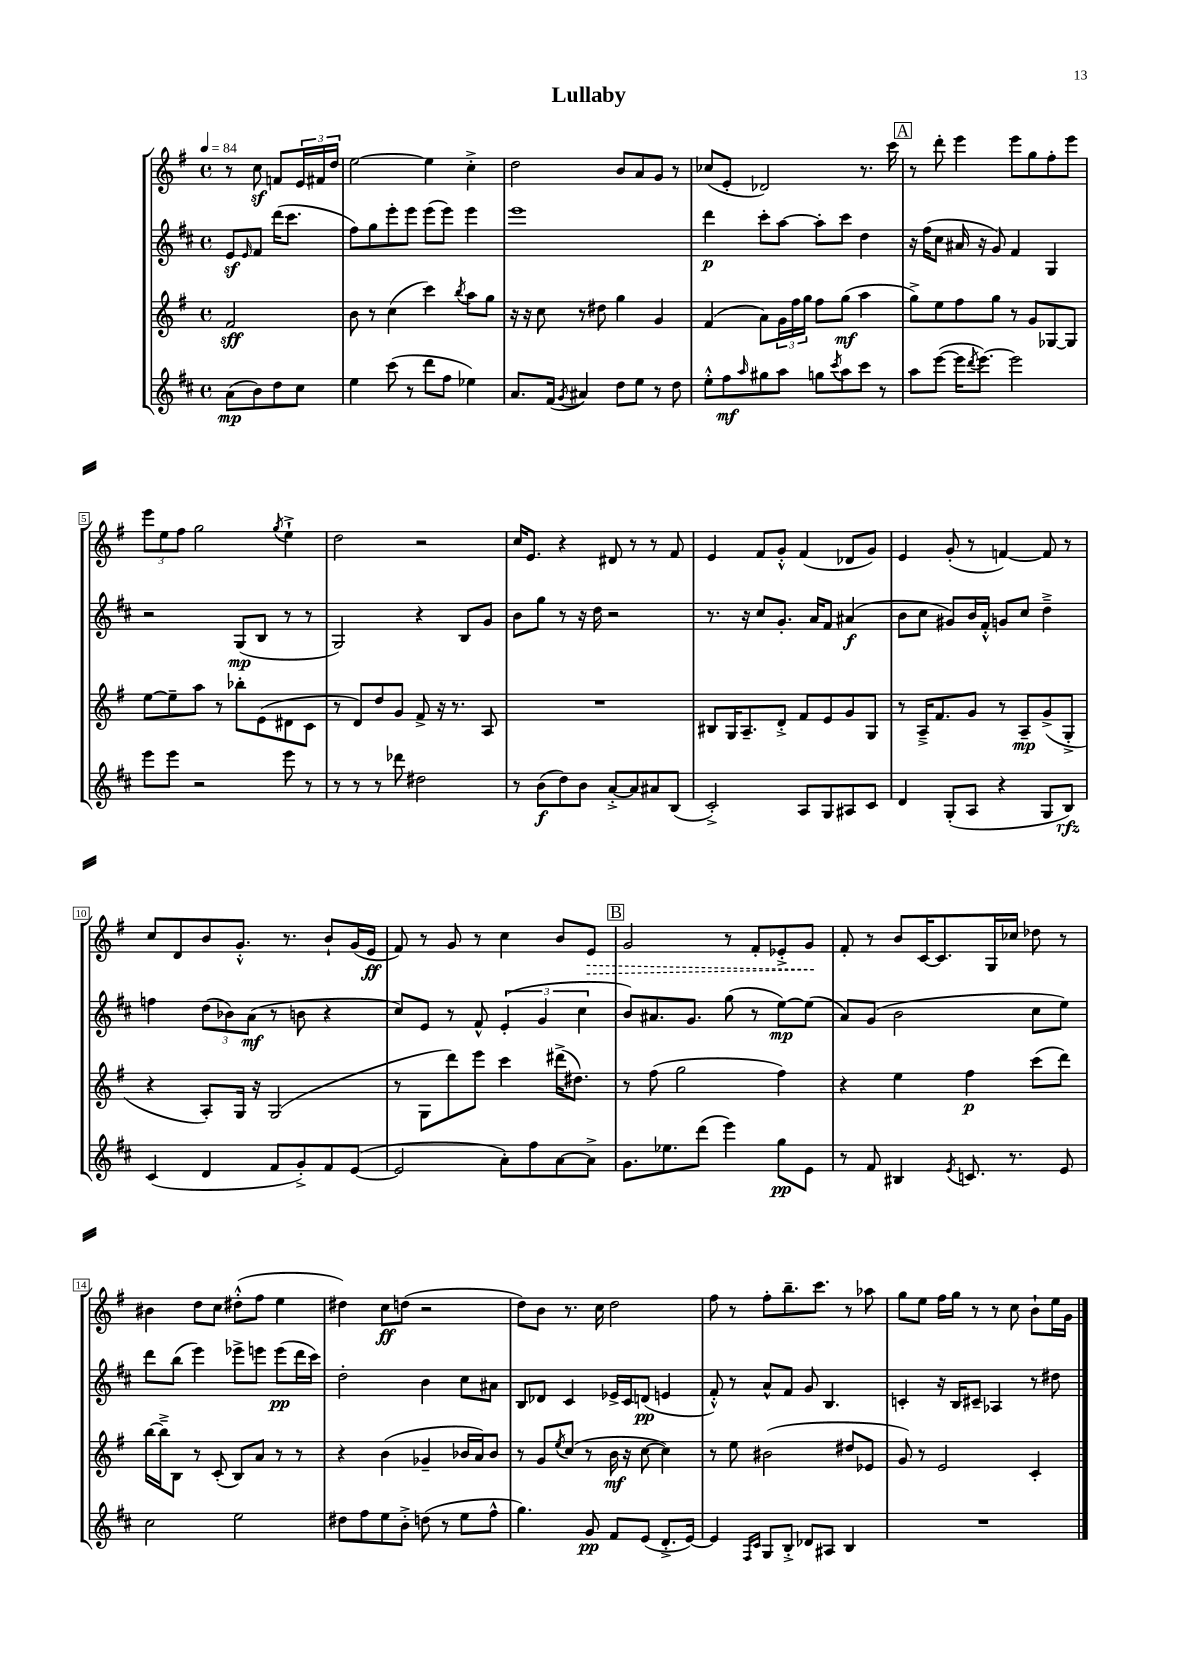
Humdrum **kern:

**kern	**dynam	**kern	**dynam	**kern	**dynam	**kern	**dynam
*part4	*part4	*part3	*part3	*part2	*part2	*part1	*part1
*staff4	*staff4	*staff3	*staff3	*staff2	*staff2	*staff1	*staff1
*clefG2	*	*clefG2	*	*clefG2	*	*clefG2	*
*k[f#c#]	*	*k[f#]	*	*k[f#c#]	*	*k[f#]	*
*M4/4	*	*M4/4	*	*M4/4	*	*M4/4	*
*met(c)	*	*met(c)	*	*met(c)	*	*met(c)	*
*MM84	*	*MM84	*	*MM84	*	*MM84	*
=	=	=	=	=	=	=	=
(8a\L	mp	2f#/	sff	8ez/L	.	8r	.
.	.	.	.	16qqe/	.	.	.
8b\)	.	.	.	8f#/J	.	8ccz\	.
8dd\	.	.	.	(16ddd\KL	.	8fn/L	.
.	.	.	.	8.ccc#\J	.	.	.
8cc#\J	.	.	.	.	.	24e/L	.
.	.	.	.	.	.	24f#X/	.
.	.	.	.	.	.	24dd/JJ	.
=1	=1	=1	=1	=1	=1	=1	=1
4ee\	.	8b\	.	8ff#\L)	.	[2ee\	.
.	.	8r	.	8gg\	.	.	.
(8ccc#\	.	(4cc\	.	8eee'\	.	.	.
8r	.	.	.	8eee\J	.	.	.
8ddd\L	.	4ccc\)	.	(8eee\L	.	4ee\]	.
8ff#\J	.	.	.	8eee\J)	.	.	.
.	.	8qbb/	.	.	.	.	.
4ee-X\)	.	8aa\L	.	4eee\	.	4cc'^\	.
.	.	8gg\J	.	.	.	.	.
=2	=2	=2	=2	=2	=2	=2	=2
8.a/L	.	16r	.	1eee	.	2dd\	.
.	.	16r	.	.	.	.	.
.	.	8cc\	.	.	.	.	.
(16f#/Jk	.	.	.	.	.	.	.
8qg/	.	.	.	.	.	.	.
4a#X/)	.	8r	.	.	.	.	.
.	.	8dd#X\	.	.	.	.	.
8dd\L	.	4gg\	.	.	.	8b/L	.
8ee\J	.	.	.	.	.	8a/	.
8r	.	4g/	.	.	.	8g/J	.
8dd\	.	.	.	.	.	8r	.
=3	=3	=3	=3	=3	=3	=3	=3
8ee'^^\L	.	(4f#/	.	4ddd\	p	(8cc-X/L	.
8ff#\	mf	.	.	.	.	8e'/J	.
16qqaa/	.	.	.	.	.	.	.
8gg#X\	.	8a\L)	.	8ccc#'\L	.	2d-X/)	.
8aa\J	.	24g\L	.	[8aa\J	.	.	.
.	.	24ff#\	.	.	.	.	.
.	.	24gg\JJ	.	.	.	.	.
8ggn\L	.	8ff#\L	.	8aa'\L]	.	.	.
8qccc#/	.	.	.	.	.	.	.
8aa\	.	(8gg\J	mf	8ccc#\J	.	.	.
8ccc#\J	.	4aa\	.	4dd\	.	8.r	.
8r	.	.	.	.	.	.	.
.	.	.	.	.	.	16ccc\	.
!!LO:REH:place=s1:t=A
=4	=4	=4	=4	=4	=4	=4	=4
8aa\L	.	8gg^\L)	.	16r	.	8r	.
.	.	.	.	(16ff#\KL	.	.	.
([8eee\J	.	8ee\	.	8cc#\J	.	8ddd'\	.
16eee\KL]	.	8ff#\	.	16a#X/	.	4eee\	.
8qddd/	.	.	.	.	.	.	.
[8.eee\J)	.	.	.	16r	.	.	.
.	.	8gg\J	.	8g/)	.	.	.
2eee\]	.	8r	.	4f#/	.	8eee\L	.
.	.	8g/L	.	.	.	8gg\	.
.	.	[8G-X/	.	4G/	.	8ff#'\	.
.	.	8G-/J]	.	.	.	8eee\J	.
!!LO:LB:g=z
=5	=5	=5	=5	=5	=5	=5	=5
8eee\L	.	[8ee\L	.	2r	.	12eee\L	.
.	.	.	.	.	.	12ee\	.
8eee\J	.	8ee~\]	.	.	.	.	.
.	.	.	.	.	.	12ff#\J	.
2r	.	8aa\J	.	.	.	2gg\	.
.	.	8r	.	.	.	.	.
.	.	8bb-X'\L	.	(8G/L	mp	.	.
.	.	(8e\	.	8B/J	.	.	.
.	.	.	.	.	.	8qgg/	.
8eee\	.	8d#X\	.	8r	.	4ee`^\	.
8r	.	8c\J	.	8r	.	.	.
=6	=6	=6	=6	=6	=6	=6	=6
8r	.	8r	.	2G/)	.	2dd\	.
8r	.	8d/L)	.	.	.	.	.
8r	.	8dd/	.	.	.	.	.
8ddd-X\	.	8g/J	.	.	.	.	.
2dd#X\	.	8f#^/	.	4r	.	2r	.
.	.	16r	.	.	.	.	.
.	.	8.r	.	.	.	.	.
.	.	.	.	8B/L	.	.	.
.	.	8A/	.	8g/J	.	.	.
=7	=7	=7	=7	=7	=7	=7	=7
8r	.	1r	.	8b\L	.	16cc/KL	.
.	.	.	.	.	.	8.e/J	.
(8b\L	f	.	.	8gg\J	.	.	.
8dd\)	.	.	.	8r	.	4r	.
8b\J	.	.	.	16r	.	.	.
.	.	.	.	16dd\	.	.	.
[8a'^/L	.	.	.	2r	.	8d#X/	.
8a/]	.	.	.	.	.	8r	.
8a#X/	.	.	.	.	.	8r	.
(8B/J	.	.	.	.	.	8f#/	.
=8	=8	=8	=8	=8	=8	=8	=8
2c#'^/)	.	8B#X/L	.	8.r	.	4e/	.
.	.	16G/K	.	.	.	.	.
.	.	8.A~/	.	16r	.	.	.
.	.	.	.	8cc#/L	.	8f#/L	.
.	.	8d'^/J	.	8.g'/J	.	8g'^^/J	.
8A/L	.	8f#/L	.	.	.	(4f#/	.
.	.	.	.	16a/KL	.	.	.
8G/	.	8e/	.	8f#/J	.	.	.
8A#X/	.	8g/	.	(4a#X/	f	8d-X/L	.
8c#/J	.	8G/J	.	.	.	8g/J)	.
=9	=9	=9	=9	=9	=9	=9	=9
4d/	.	8r	.	8b\L	.	4e/	.
.	.	16A~^/KL	.	8cc#\J	.	.	.
.	.	8.f#/	.	.	.	.	.
(8G'/L	.	.	.	8g#X/L)	.	(8g'/	.
8A/J	.	8g/J	.	16b/L	.	8r	.
.	.	.	.	16f#'^^/JJ	.	.	.
4r	.	8r	.	8gn/L	.	[4fn/)	.
.	.	8A~/L	mp	8cc#/J	.	.	.
8G/L	.	(8g^/	.	4dd~^\	.	8f/]	.
8B/J)	rfz	8G'^/J	.	.	.	8r	.
!!LO:LB:g=z
=10	=10	=10	=10	=10	=10	=10	=10
(4c#/	.	4r	.	4ffn\	.	8cc/L	.
.	.	.	.	.	.	8d/	.
4d/	.	8A'/L)	.	(12dd\L	.	8b/	.
.	.	.	.	12b-X\)	.	.	.
.	.	16G/Jk	.	.	.	8.g'^^/J	.
.	.	.	.	(12a\J	mf	.	.
.	.	16r	.	.	.	.	.
8f#/L	.	(2G/	.	8r	.	.	.
.	.	.	.	.	.	8.r	.
8g'^/)	.	.	.	8bn\	.	.	.
8f#/	.	.	.	4r	.	8b`/L	.
([8e/J	.	.	.	.	.	(16g/L	.
.	.	.	.	.	.	16e/JJ	ff
=11	=11	=11	=11	=11	=11	=11	=11
2e/]	.	8r	.	8cc#/L)	.	8f#/)	.
.	.	8G\L	.	8e/J	.	8r	.
.	.	8ddd\)	.	8r	.	8g/	.
.	.	8eee\J	.	8f#^^/	.	8r	.
8a'\L)	.	4ccc\	.	(6e'/	.	4cc\	.
8ff#\	.	.	.	.	.	.	.
.	.	.	.	6g/	.	.	.
[8a\	.	(16ddd#X^\KL	.	.	.	8b/L	.
.	.	8.dd#X\J)	.	.	.	.	.
.	.	.	.	6cc#\	.	.	.
!	!	!	!	!	!	!	!LO:HP:b
8a^\J]	.	.	.	.	.	8e/J	>
!!LO:REH:place=s1:t=B
=12	=12	=12	=12	=12	=12	=12	=12
8.g\L	.	8r	.	8b/L)	.	2g/	.
.	.	(8ff#\	.	8.a#X/	.	.	.
8.ee-X\	.	.	.	.	.	.	.
.	.	2gg\	.	.	.	.	.
.	.	.	.	8.g/J	.	.	.
(8ddd\J	.	.	.	.	.	.	.
4eee\)	.	.	.	(8gg\	.	8r	.
.	.	.	.	8r	.	8f#'/L	.
8gg\L	pp	4ff#\)	.	[8ee\L)	mp	8e-X'^/	.
8e\J	.	.	.	(8ee\J]	.	8g/J	.
.	.	.	.	.	.	.	]
=13	=13	=13	=13	=13	=13	=13	=13
8r	.	4r	.	8a/L)	.	8f#'/	.
8f#/	.	.	.	(8g/J	.	8r	.
4B#X/	.	4ee\	.	2b\	.	8b/L	.
.	.	.	.	.	.	[16c/K	.
.	.	.	.	.	.	8.c/]	.
8qe/	.	.	.	.	.	.	.
8.cn/	.	4ff#\	p	.	.	.	.
.	.	.	.	.	.	16G/L	.
8.r	.	.	.	.	.	16cc-X/JJ	.
.	.	(8ccc\L	.	8cc#\L	.	8dd-X\	.
8e/	.	8ddd\J)	.	8ee\J)	.	8r	.
!!LO:LB:g=z
=14	=14	=14	=14	=14	=14	=14	=14
2cc#\	.	[16bb\LL	.	8ddd\L	.	4b#X\	.
.	.	16bb~^\J]	.	.	.	.	.
.	.	8B\J	.	(8bb\J	.	.	.
.	.	8r	.	4eee\)	.	8dd\L	.
.	.	(8c'/	.	.	.	8cc\J	.
2ee\	.	8B/L)	.	8eee-X^\L	.	(8dd#X'^^\L	.
.	.	8a/J	.	8eeen\J	.	8ff#\J	.
.	.	8r	.	(8eee\L	pp	4ee\	.
.	.	8r	.	16ddd\L	.	.	.
.	.	.	.	16ccc#\JJ)	.	.	.
=15	=15	=15	=15	=15	=15	=15	=15
8dd#X\L	.	4r	.	2dd'\	.	4dd#X\)	.
8ff#\	.	.	.	.	.	.	.
8ee\	.	(4b\	.	.	.	8cc\L	ff
8b'^\J	.	.	.	.	.	(8ddn\J	.
(8ddn\	.	4g-X~/	.	4b\	.	2r	.
8r	.	.	.	.	.	.	.
8ee\L	.	16b-X/LL	.	8cc#\L	.	.	.
.	.	16a/J)	.	.	.	.	.
8ff#^^\J	.	8b-/J	.	8a#X\J	.	.	.
=16	=16	=16	=16	=16	=16	=16	=16
4.gg\)	.	8r	.	8B/L	.	8dd\L)	.
.	.	8g/L	.	8d-X/J	.	8b\J	.
.	.	8qee/	.	.	.	.	.
.	.	(8cc/J	.	4c#/	.	8.r	.
8g/	pp	8r	.	.	.	.	.
.	.	.	.	.	.	16cc\	.
8f#/L	.	16b\	mf	16e-X^/LL	.	2dd\	.
.	.	16r	.	16c#/J	.	.	.
(8e/J	.	[8cc\	.	(8dn/J	pp	.	.
8.d'^/L	.	4cc\])	.	4en/	.	.	.
[16e/Jk)	.	.	.	.	.	.	.
=17	=17	=17	=17	=17	=17	=17	=17
4e/]	.	8r	.	8f#'^^/)	.	8ff#\	.
.	.	8ee\	.	8r	.	8r	.
16qqF#/LL	.	.	.	.	.	.	.
16qqc#/JJ	.	.	.	.	.	.	.
8G/L	.	(2b#X\	.	8a^^/L	.	8ff#'\L	.
8B'^/J	.	.	.	8f#/J	.	8.bb~\	.
8d-X/L	.	.	.	8g/	.	.	.
.	.	.	.	.	.	8.ccc\J	.
8A#X/J	.	.	.	4.B/	.	.	.
4B/	.	8dd#X/L	.	.	.	8r	.
.	.	8e-X/J	.	.	.	8aa-X\	.
=18	=18	=18	=18	=18	=18	=18	=18
1r	.	8g/)	.	4cn'/	.	8gg\L	.
.	.	8r	.	.	.	8ee\J	.
.	.	2e/	.	16r	.	16ff#\LL	.
.	.	.	.	16B/KL	.	16gg\JJ	.
.	.	.	.	8c#X~/J	.	8r	.
.	.	.	.	4A-X/	.	8r	.
.	.	.	.	.	.	8cc\	.
.	.	4c'/	.	8r	.	8b`\L	.
.	.	.	.	8dd#X\	.	16ee\L	.
.	.	.	.	.	.	16g\JJ	.
==	==	==	==	==	==	==	==
*-	*-	*-	*-	*-	*-	*-	*-
